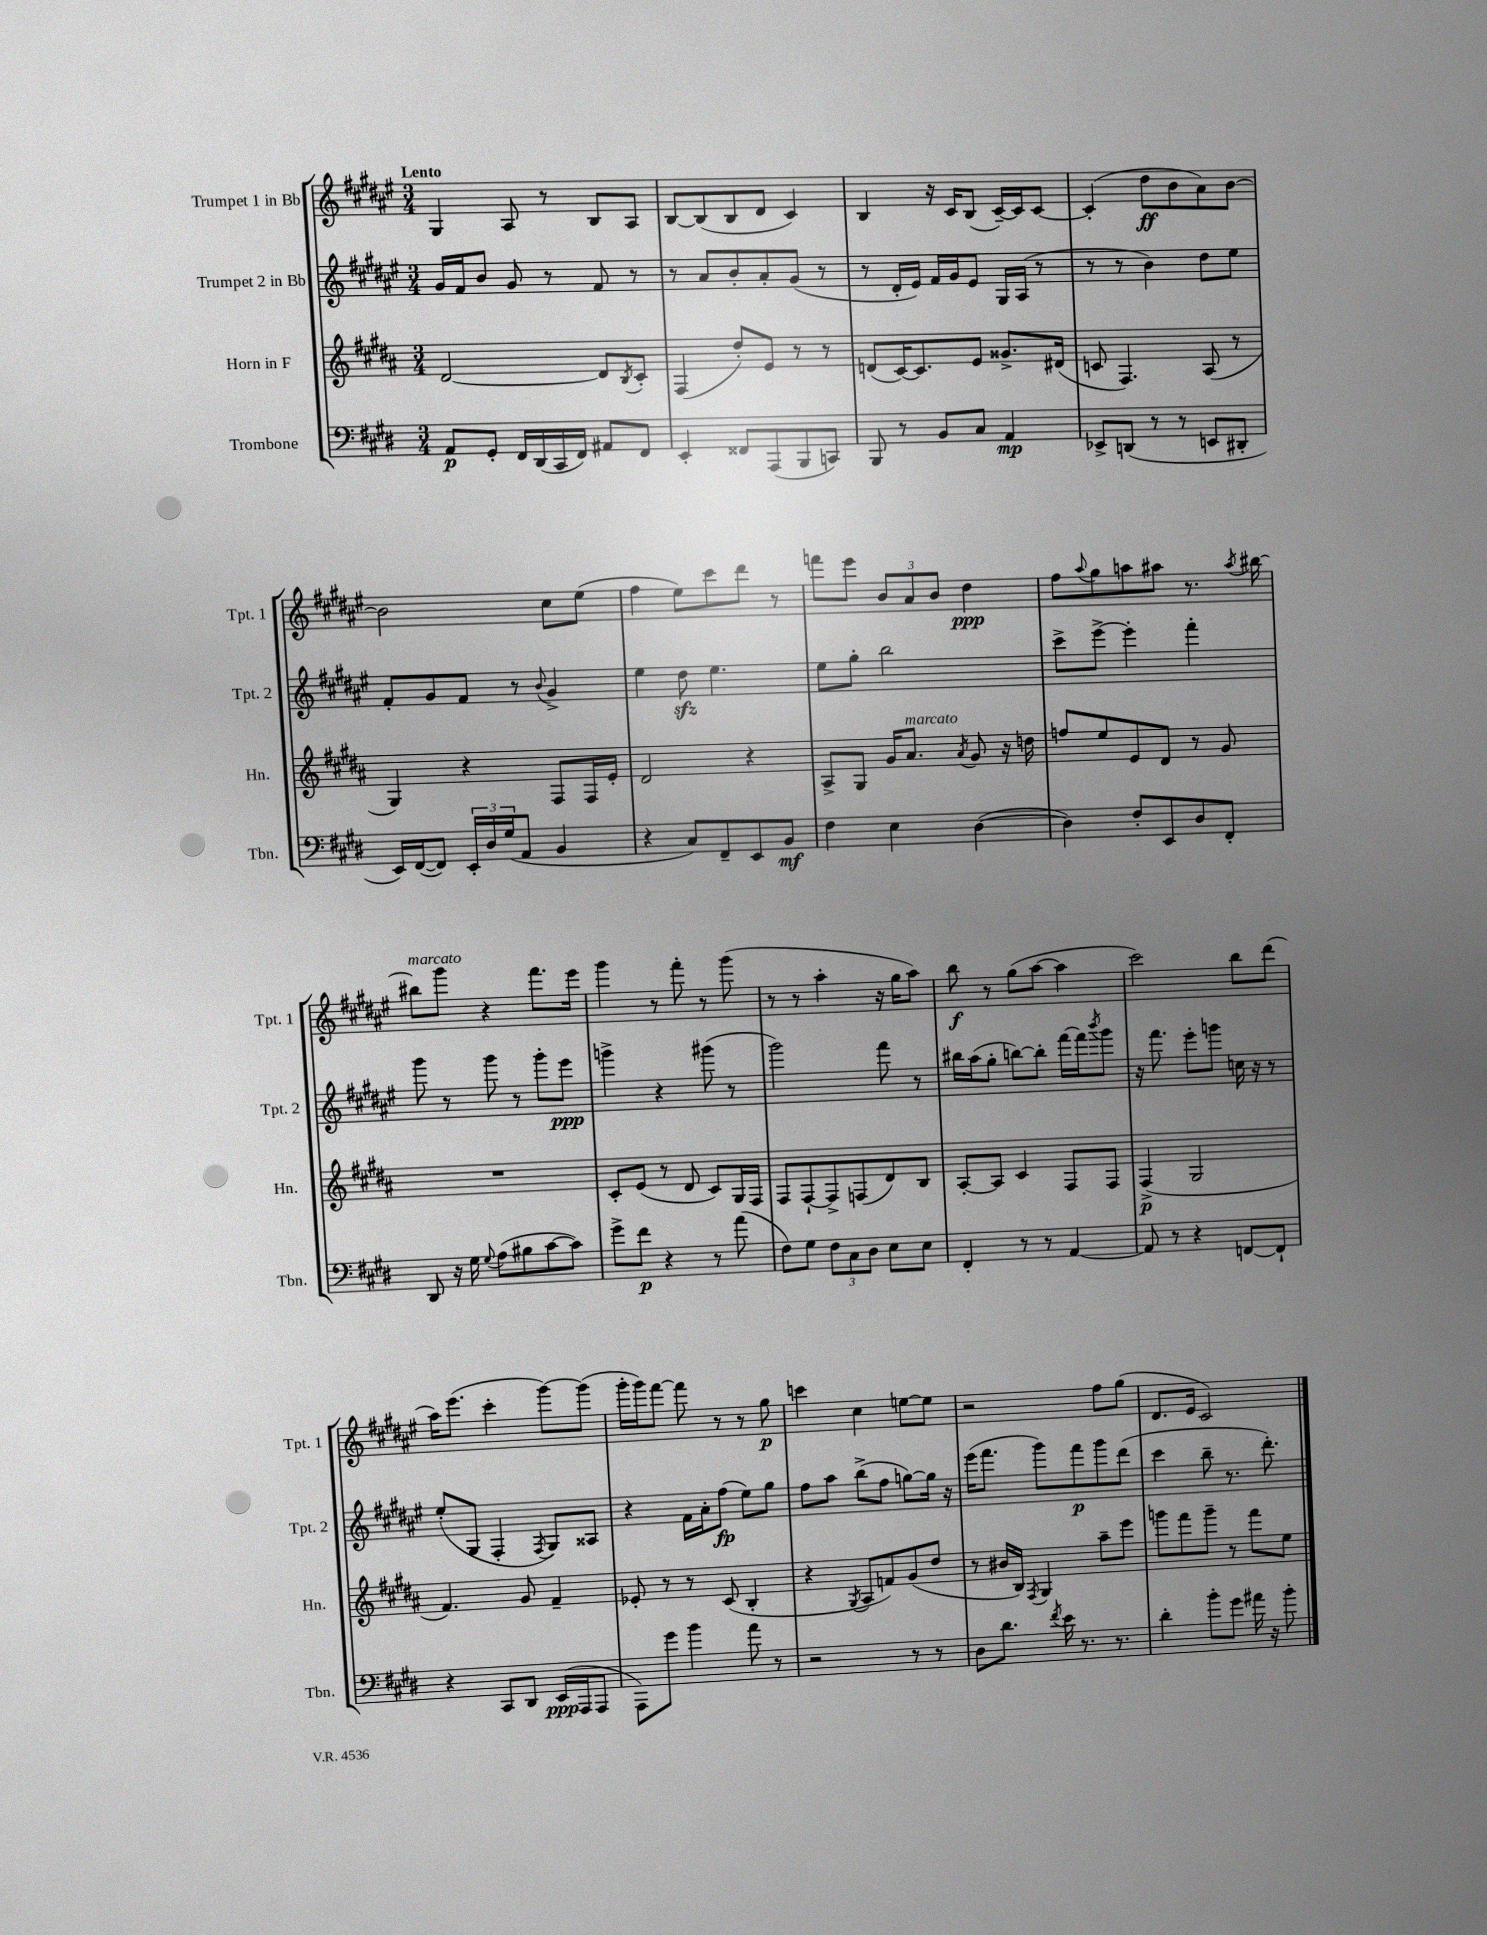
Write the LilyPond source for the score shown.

<<
\new StaffGroup <<
\new Staff = "s0" \with { instrumentName = "Trumpet 1 in Bb" shortInstrumentName = "Tpt. 1" } {
    \clef treble \key fis \major \numericTimeSignature \time 3/4 \tempo "Lento"
    gis4 ais8 r8 b8 ais8 |
    b8~ b8( b8 dis'8 cis'4) |
    b4 r16 cis'16 b8( cis'16~--) cis'16 cis'8~ |
    cis'4-.( dis''8\ff b'8 ais'8) b'8~ |
    b'2 cis''8 eis''8( |
    fis''4 eis''8) cis'''8 dis'''8 r8 |
    f'''8 eis'''8 \tuplet 3/2 { b'8 ais'8 b'8 } dis''4\ppp |
    fis''8 \appoggiatura { ais''8 } gis''8 a''8 ais''8 r8. \acciaccatura { ais''8 } bis''16~ |
    bis''8^\markup { \italic "marcato" } gis'''8 r4 fis'''8. eis'''16 |
    gis'''4 r8 fis'''8-. r8 gis'''8( |
    r8 r8 ais''4-. r16 gis''16 ais''8) |
    b''8\f r8 gis''8( ais''8~ ais''4 |
    cis'''2) b''8 dis'''8( |
    ais''16) eis'''8.( cis'''4-. gis'''8~) gis'''8( |
    gis'''16-. gis'''16) fis'''8~ fis'''8 r8 r8 gis''8\p |
    c'''4 cis''4 e''8~ e''8 |
    r2 fis''8 gis''8( |
    dis'8. eis'16 cis'2) \bar "|." |
}
\new Staff = "s1" \with { instrumentName = "Trumpet 2 in Bb" shortInstrumentName = "Tpt. 2" } {
    \clef treble \key fis \major \numericTimeSignature \time 3/4
    gis'16 fis'16 b'8 gis'8 r8 fis'8 r8 |
    r8 ais'8 b'8-. ais'8-. gis'8( r8 |
    r8 dis'16-. eis'16) fis'16 gis'16 eis'8 gis16 ais16( r8 |
    r8 r8 b'4) dis''8 eis''8 |
    fis'8-. gis'8 fis'8 r8 \appoggiatura { b'8 } gis'4-> |
    eis''4 dis''8\sfz eis''4. |
    eis''8 gis''8-. b''2 |
    cis'''8-> eis'''8~-> eis'''4-. fis'''4-. |
    gis'''8 r8 gis'''8 r8 gis'''8-. eis'''8\ppp |
    g'''4-> r4 gis'''8( r8 |
    gis'''2) fis'''8 r8 |
    bis''16 ais''16( gis''8-. b''8~) b''8-. fis'''16~ fis'''16 \acciaccatura { b'''8 } gis'''8 |
    r16 fis'''8. eis'''8-. g'''8 c''16 r16 r8 |
    eis''8-.( gis8 fis4-. \acciaccatura { fis8 } gis8) aisis8 |
    r4 fis'16 ais'16-. fis''8\fp( eis''8) gis''8 |
    fis''8 ais''8 b''8->( fis''8 g''8~) g''16 r16 |
    eis'''16( fis'''8. gis'''8) fis'''8\p gis'''8 dis'''8( |
    cis'''4 b''8-- r8. dis'''8.-.) \bar "|." |
}
\new Staff = "s2" \with { instrumentName = "Horn in F" shortInstrumentName = "Hn." } {
    \clef treble \key b \major \numericTimeSignature \time 3/4
    dis'2~ dis'8 \acciaccatura { b8 } cis'8-. |
    fis4( dis''8-.) e'8 r8 r8 |
    d'8( cis'16~) cis'8. e'8 gisis'8.-> dis'16( |
    c'8 fis4.) ais8( r8 |
    gis4) r4 fis8 fis16 e'16-. |
    dis'2 r4 |
    ais8-> gis8 gis'16 ais'8.^\markup { \italic "marcato" } \acciaccatura { ais'8 } gis'8 r16 d''16 |
    f''8 e''8 e'8 dis'8 r8 gis'8 |
    R2. |
    cis'8-. e'8( r8 dis'8 cis'8) gis16 fis16 |
    fis8 fis8~-! fis8-> f8( dis'8) b8 |
    ais8~-. ais8 cis'4 fis8 fis8 |
    fis4->\p( gis2 |
    fis'4.) gis'8 fis'4-- |
    ees'8-. r8 r8 cis'8( b4-. |
    r4 \acciaccatura { gis8 } ais8 f'8) gis'8( dis''8 |
    r8 bis'16 b16) \acciaccatura { fis8 } gis4 ais''8-- e'''8 |
    g'''8 fis'''8 g'''8-- r8 fis'''8 e''8 \bar "|." |
}
\new Staff = "s3" \with { instrumentName = "Trombone" shortInstrumentName = "Tbn." } {
    \clef bass \key e \major \numericTimeSignature \time 3/4
    a,8\p gis,8-. fis,16 dis,16( cis,16 fis,16) ais,8 fis,8 |
    e,4-. fisis,8 a,,8( b,,8 c,8) |
    b,,8 r8 b,8 cis8 a,4\mp |
    ees,8-> d,8( r8 r8 e,8 dis,8-. |
    e,16) fis,16~( fis,8) \tuplet 3/2 { e,16-. dis16 gis16( } a,8 b,4 |
    r4 cis8) fis,8-- e,8 b,8\mf |
    fis4 e4 dis4~( |
    dis4) fis8-. e,8 dis8 fis,8-. |
    dis,8 r16 gis16 \appoggiatura { gis8 } a8( bis8 cis'8~ cis'8) |
    gis'8-> fis'8\p r4 r8 a'8( |
    fis8) gis8 \tuplet 3/2 { fis8 cis8 dis8 } e8 e8 |
    fis,4-. r8 r8 a,4~ |
    a,8 r8 r4 f,8~ f,8-! |
    r4 cis,8 dis,8 e,16\ppp( a,,16 a,,8 |
    a,,8) gis'8 b'4 a'8 r8 |
    r2 r8 r8 |
    dis8 dis'8. \acciaccatura { fis'8 } e'16 r8. r8. |
    dis'4-. b'8-. gis'8 ais'16 r16 b'8-. \bar "|." |
}
>>
>>
\layout { \context { \Score \remove "Bar_number_engraver" } }
